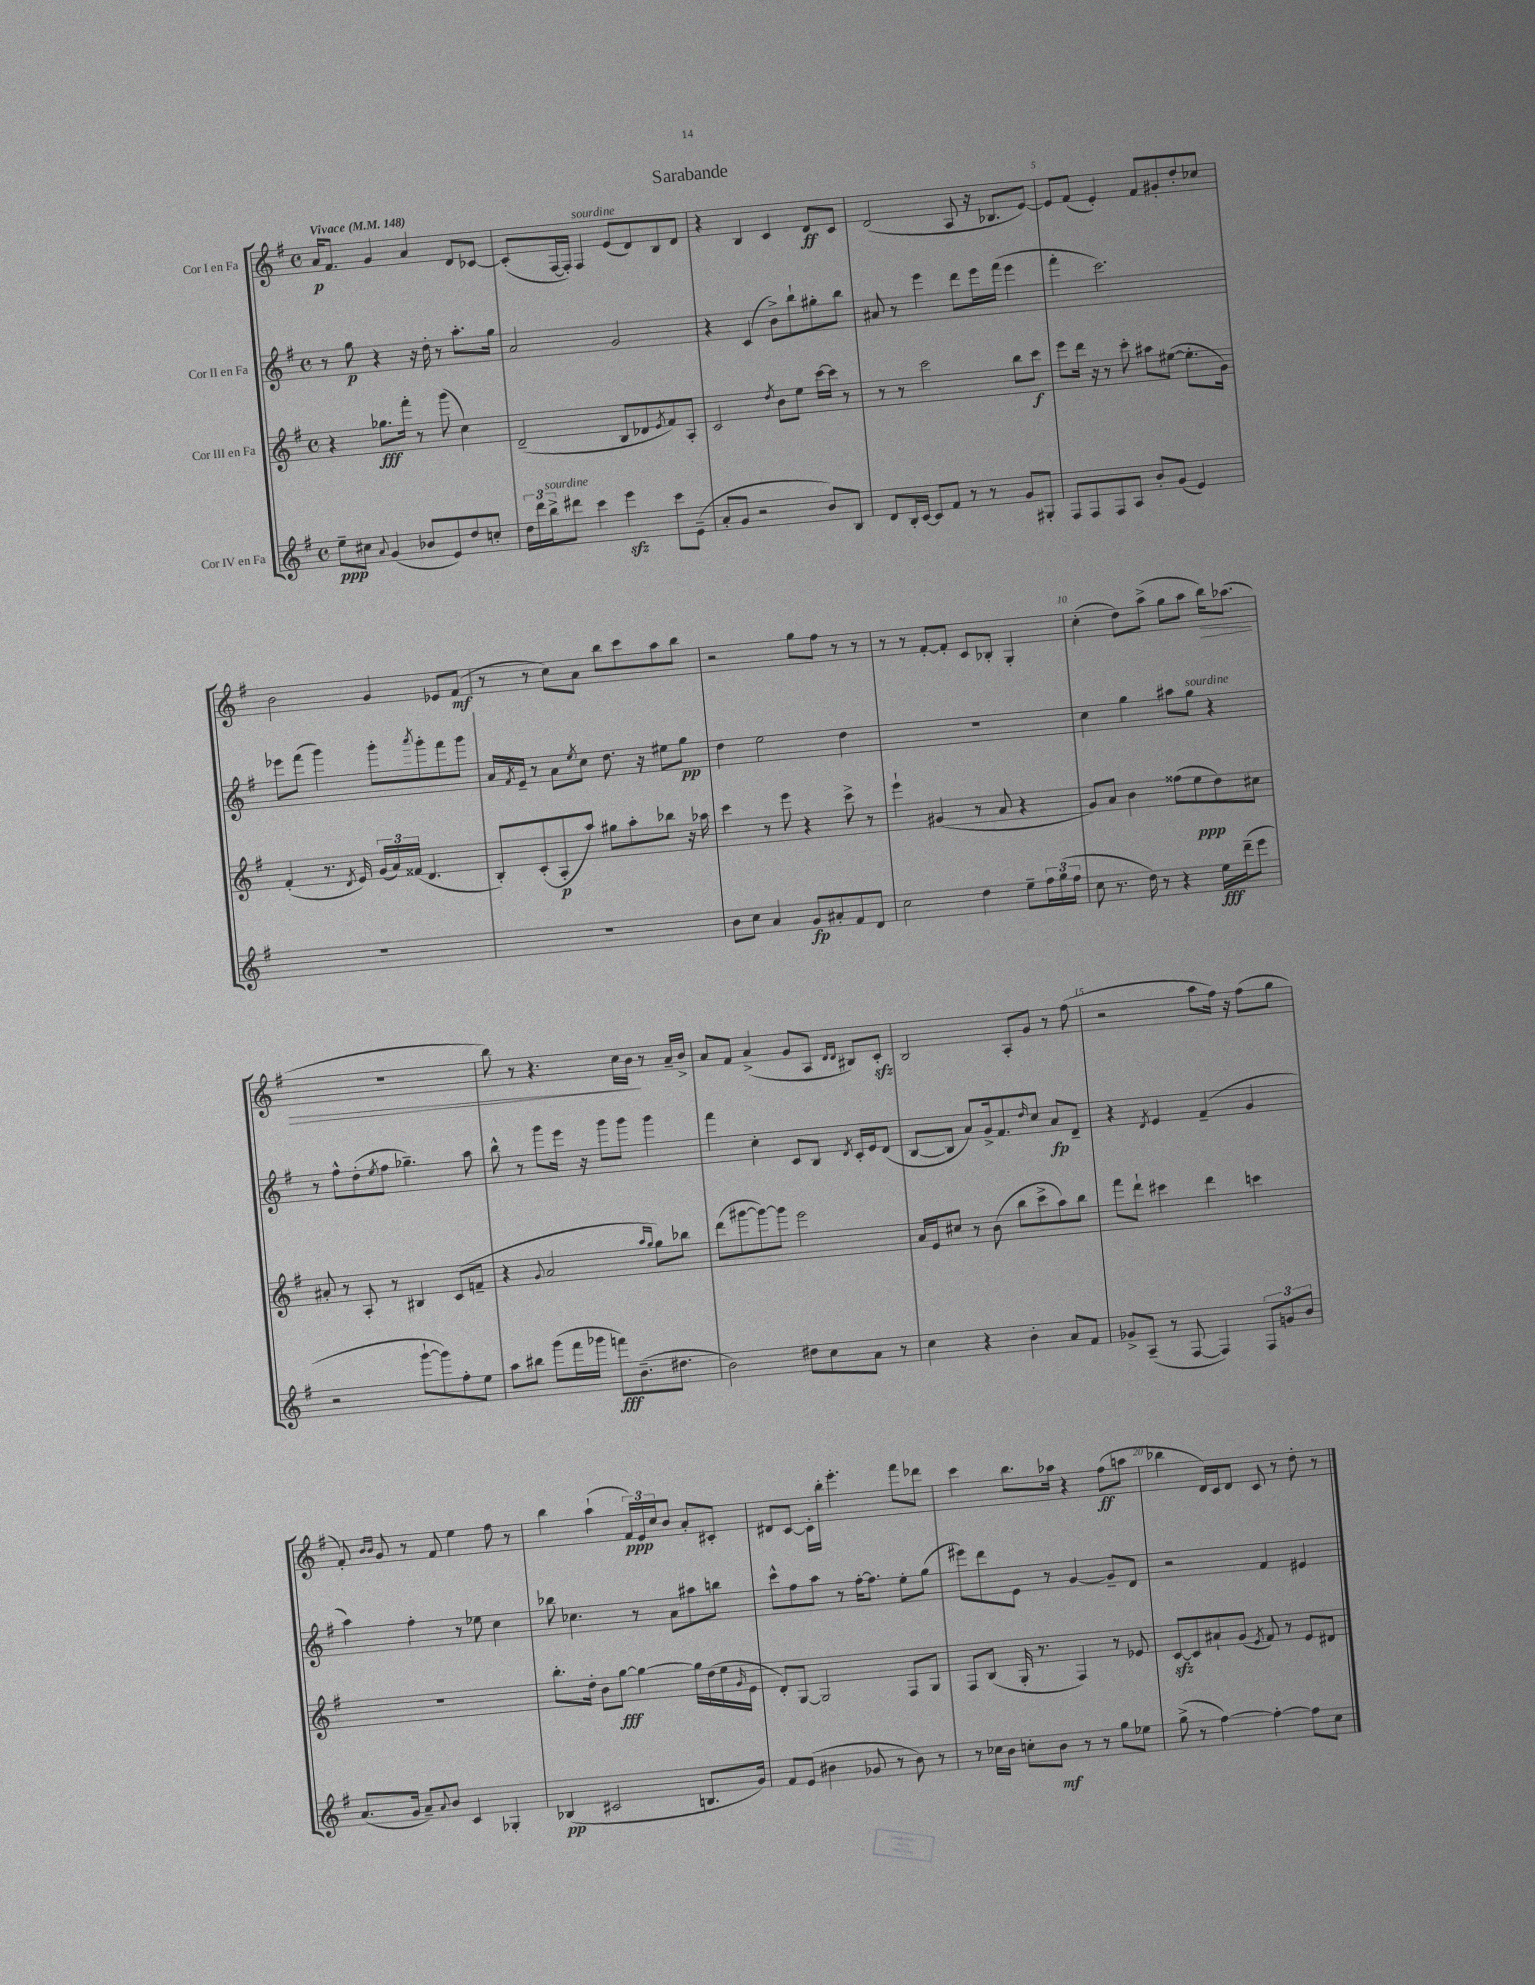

**kern	**kern	**kern	**kern
*staff4	*staff3	*staff2	*staff1
*clefG2	*clefG2	*clefG2	*clefG2
*k[f#]	*k[f#]	*k[f#]	*k[f#]
*M4/4	*M4/4	*M4/4	*M4/4
*met(c)	*met(c)	*met(c)	*met(c)
*MM148	*MM148	*MM148	*MM148
8ee~	4r	8r	16a
.	.	.	8.f#
8cc#	.	8gg	.
8qqa	.	.	.
(4g	8.gg-	4r	4g
.	16fff#'	.	.
8b-	8r	16r	4a
.	.	16dd'	.
8e)	(8ggg	8r	.
8dd	4cc)	8.aa'	8d
8cc'	.	.	[8c-
.	.	16gg	.
=	=	=	=
24dd	(2d~	2a	(8c-']
24ddd	.	.	.
24bb^	.	.	.
8ddd#	.	.	[16F#
.	.	.	16F#'])
4ccc	.	.	4F#
4eee	8B	2g	(8e
.	8d-	.	8d)
.	8qe	.	.
8ccc	8f#)	.	8B
(8e~	8A'	.	8d
=	=	=	=
8a'	2c	4r	4r
8g	.	.	.
2r	.	(4c	4B
.	8qdd	.	.
.	8b	8b^)	4c
.	8ee	8bb`	.
8b)	[16ccc	8gg#'	8d
.	16ccc]	.	.
8B	8r	8bb	8c
=	=	=	=
8d	8r	8a#	(2d
16B'	8r	8r	.
[16c	.	.	.
8c]	2ccc	4eee	.
8f#	.	.	.
8r	.	8ddd	8A
8r	.	16eee	16r
.	.	(16fff#	8.B-
8g	8bb	4eee	.
8G#'	8ccc	.	[8e)
=	=	=	=
8F#	8eee	4fff#'	8e]
8F#	16ddd	.	(8f#
.	16r	.	.
8F#	8r	2.ccc)	4e')
8A	8ccc'	.	.
8b'	8aa#	.	8f#
(8g	([8ee#	.	8g#'
4e)	8.ee#']	.	8dd'
.	.	.	8cc-
.	16g)	.	.
=	=	=	=
1r	(4f#'	8eee-	2b
.	.	(8fff#	.
.	8.r	4ggg)	.
.	8qd	.	.
.	16e)	.	.
.	(24g	8ggg'	4g
.	24a)	.	.
.	(24f##	.	.
.	.	8qaaa	.
.	4.d	8ggg'	.
.	.	8fff#	8e-
.	.	8ggg	(8f#
=	=	=	=
1r	8B')	16a	8r
.	.	8qf#	.
.	.	16e~	.
.	(8c'	8r	8r
.	8A'	8a	8cc)
.	.	8qee	.
.	8aa)	8cc	8a
.	8gg#	8.dd	8bb
.	8aa'	.	8ccc
.	.	16r	.
.	8bb-	8ee#	8aa
.	16r	8gg	8bb
.	16aa-	.	.
=	=	=	=
8b	4ccc	4dd	2r
8cc	.	.	.
4a	8r	2ee	.
.	8eee	.	.
8g	4r	.	8gg
8a#'	.	.	8ff#
8f#	8ccc^	4dd	8r
8d	8r	.	8r
=	=	=	=
2cc	4eee`	1r	8r
.	.	.	8r
.	(4g#	.	[8f#'
.	.	.	8f#']
4dd	8r	.	8c
.	8a	.	8B-'
8ee~	4r	.	4G'
24ff#	.	.	.
(24gg	.	.	.
24ff#	.	.	.
=	=	=	=
8cc	8g)	4cc	(4cc'
8.r	8a	.	.
.	4b	4gg	8dd)
16dd)	.	.	.
8r	.	.	(8aa^
4r	(8ff##	8aa#	8gg
.	8ee	8gg	8aa
16ee	8dd)	4r	16bb)
(16ddd~	.	.	(8.aa-
8eee	8cc#	.	.
=	=	=	=
2r	8a#'	8r	1r
.	8r	8ff#^^	.
.	8A'	(8dd'	.
.	.	8qee	.
.	8r	8ff#	.
[8ggg`	4B#	4.gg-~)	.
8ggg])	.	.	.
8ff#'	(8c	.	.
8ee	8f~	8aa	.
=	=	=	=
8aa	4r	8bb^^	8bb)
8bb#	.	8r	8r
.	8qqg	.	.
(8ggg	2a	8ggg	4.r
16fff#	.	16eee	.
16ggg-	.	16r	.
8fff)	.	8ggg	.
(8.b~	.	8ggg	16cc
.	.	.	16b
.	16qqaa	.	.
.	16qqgg	.	.
.	8gg)	4ggg	8r
8.dd#	.	.	.
.	8bb-	.	16a~
.	.	.	16b^
=	=	=	=
2b)	(8ddd	4fff#	8a
.	[8ggg#	.	8f#
.	8ggg#_)	4cc'	(4a^
.	8ggg#]	.	.
8dd#	2eee	8c	8g
8cc	.	8B	8A
.	.	.	16qqd
.	.	8qd	16qqd
8a	.	16c'	8B#)
.	.	16e	.
8r	.	(8d	8c'
=	=	=	=
4cc	16a	[8B	2B
.	16e	.	.
.	8cc#	8B]	.
4r	8r	8a)	.
.	(8b	16g^	.
.	.	8.f#	.
4b'	8bb	.	8A'
.	.	16qqdd	.
.	8ccc^	8cc	8g
8a	8aa)	8a	8r
8f#	8bb	8d~	(8ff#
=	=	=	=
8g-^	8fff#	4r	2r
(8A~	8ddd`	.	.
.	.	8qd	.
8r	4ccc#	4e	.
[8F#	.	.	.
4F#])	4ddd	(4f#~	8aa
.	.	.	16ff#)
.	.	.	16r
12F#	4ccc	4g	(8ff#
12g	.	.	.
.	.	.	8gg
12b	.	.	.
=	=	=	=
(8.a	1r	4aa)	8f#')
.	.	.	16qqb
.	.	.	16qqb
.	.	.	8g
16g	.	.	.
8a~)	.	4ff#'	8r
8qqa	.	.	.
8b	.	.	8f#
4c	.	8r	4ee
.	.	8ee-	.
4G-'	.	4cc	8ff#
.	.	.	8r
=	=	=	=
(4B-	8.bb'	8bb-	4bb
.	.	4.cc-	.
.	16dd'	.	.
2c#	8b	.	(4aa`
.	[8gg	.	.
.	4gg_	8r	24f#)
.	.	.	24e
.	.	.	24cc
.	.	8a	8b
8.B	16gg]	8aa#	8a'
.	(16dd	.	.
.	16ee	8bb	8c#'
.	16qqg	.	.
16g)	16e	.	.
=	=	=	=
8f#	8d')	8ccc^^	8d#
(8e	[8G	8ff#	[8c
4b#	2G]	8aa	16c']
.	.	.	16bb'
.	.	8r	4.eee'
8g-	.	[16ff#'	.
.	.	8.ff#]	.
8r	.	.	.
8b#)	8F#	8ee'	8fff#
8r	8G	(8gg	8ddd-
=	=	=	=
8r	8F#	8eee#)	4ccc
16cc-	(8B	8ddd	.
16b	.	.	.
8cc'	16G'	8e	8.bb
.	8.r	.	.
8b	.	8r	.
.	.	.	16aa-
8r	4F#)	[4g	4r
8r	.	.	.
8gg	8r	8g~]	(8ff#
8ee-	8e-	8d	8aa
=	=	=	=
(8gg^	[8c	2r	4bb-
8r	8c]	.	.
[4ff#)	8a#`	.	16d)
.	.	.	16c
.	(8g	.	8d
.	8qe	.	.
4ff#'_	8f#)	4f#	8c
.	8r	.	8r
8ff#]	8e	4e#	8dd'
8cc	8d#	.	8r
==	==	==	==
*-	*-	*-	*-
